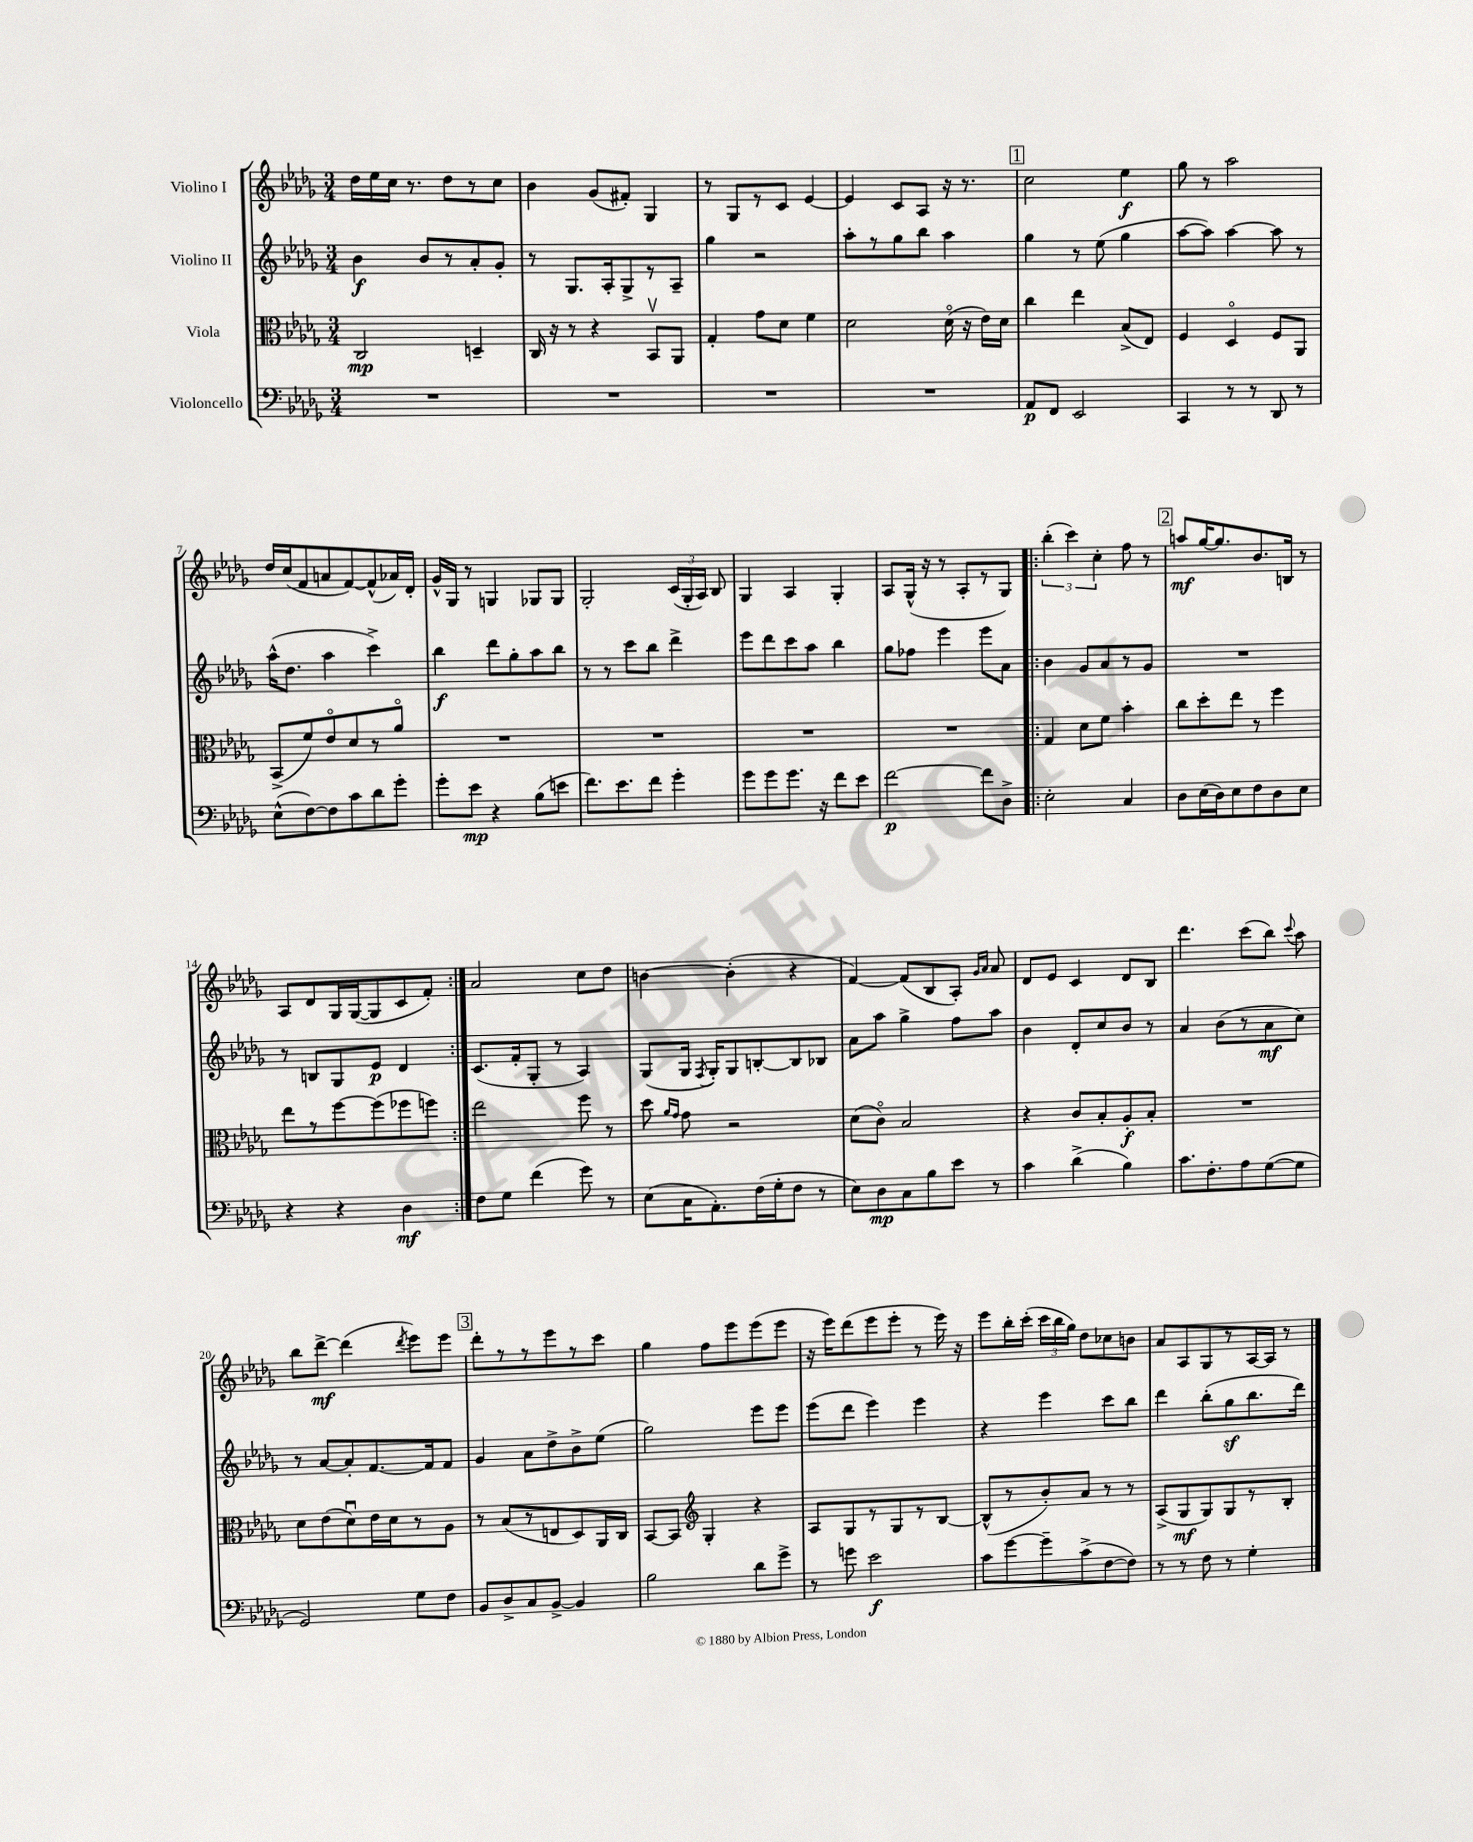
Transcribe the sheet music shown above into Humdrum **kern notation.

**kern	**dynam	**kern	**dynam	**kern	**dynam	**kern	**dynam
*part4	*part4	*part3	*part3	*part2	*part2	*part1	*part1
*staff4	*staff4	*staff3	*staff3	*staff2	*staff2	*staff1	*staff1
*I"Violoncello	*	*I"Viola	*	*I"Violino II	*	*I"Violino I	*
*clefF4	*	*clefC3	*	*clefG2	*	*clefG2	*
*k[b-e-a-d-g-]	*	*k[b-e-a-d-g-]	*	*k[b-e-a-d-g-]	*	*k[b-e-a-d-g-]	*
*M3/4	*	*M3/4	*	*M3/4	*	*M3/4	*
=1	=1	=1	=1	=1	=1	=1	=1
2.r	.	2C/	mp	4b-\	f	16dd-\LL	.
.	.	.	.	.	.	16ee-\	.
.	.	.	.	.	.	16cc\JJ	.
.	.	.	.	.	.	8.r	.
.	.	.	.	8b-/L	.	.	.
.	.	.	.	8r	.	8dd-\L	.
.	.	4Dn~/	.	8a-'/	.	8r	.
.	.	.	.	8g-'/J	.	8cc\J	.
=2	=2	=2	=2	=2	=2	=2	=2
2.r	.	16C/	.	8r	.	4b-\	.
.	.	16r	.	.	.	.	.
.	.	8r	.	8.G-/L	.	.	.
.	.	4r	.	.	.	(8g-/L	.
.	.	.	.	16A-'/k	.	.	.
.	.	.	.	8G-^/	.	8f#X'/J)	.
.	.	8BB-v/L	.	8r	.	4G-/	.
.	.	8AA-/J	.	8A-~/J	.	.	.
=3	=3	=3	=3	=3	=3	=3	=3
2.r	.	4G-'/	.	4gg-\	.	8r	.
.	.	.	.	.	.	8G-/L	.
.	.	8g-\L	.	2r	.	8r	.
.	.	8d-\J	.	.	.	8c/J	.
.	.	4f\	.	.	.	[4e-/	.
=4	=4	=4	=4	=4	=4	=4	=4
2.r	.	2d-\	.	8aa-'\L	.	4e-/]	.
.	.	.	.	8r	.	.	.
.	.	.	.	8gg-\	.	8c/L	.
.	.	.	.	8bb-\J	.	8A-/J	.
.	.	(16d-\	.	4aa-\	.	16r	.
.	.	16r	.	.	.	8.r	.
.	.	16e-\LL)	.	.	.	.	.
.	.	16d-\JJ	.	.	.	.	.
!!LO:REH:place=s1:t=1
=5	=5	=5	=5	=5	=5	=5	=5
8AA-/L	p	4cc\	.	4gg-\	.	2cc\	.
8FF/J	.	.	.	.	.	.	.
2EE-/	.	4ee-\	.	8r	.	.	.
.	.	.	.	(8ee-\	.	.	.
.	.	(8B-^/L	.	4gg-\	.	4ee-\	f
.	.	8E-/J)	.	.	.	.	.
=6	=6	=6	=6	=6	=6	=6	=6
4CC/	.	4F/	.	[8aa-\L	.	8gg-\	.
.	.	.	.	8aa-\J])	.	8r	.
8r	.	4D-/	.	[4aa-\	.	2aa-\	.
8r	.	.	.	.	.	.	.
8DD-/	.	8F/L	.	8aa-\]	.	.	.
8r	.	8AA-/J	.	8r	.	.	.
!!LO:LB:g=z
=7	=7	=7	=7	=7	=7	=7	=7
(8E-^^\L	.	(8BB-^/L	.	(16aa-^^\KL	.	16dd-/LL	.
.	.	.	.	8.dd-\J	.	(16cc/J	.
[8F\)	.	8f/)	.	.	.	8f/	.
8F\]	.	8e-/	.	4aa-\	.	8an/	.
8c\	.	8d-/	.	.	.	[8f/)	.
8d-\	.	8r	.	4ccc^\)	.	(8f^^/]	.
8g-'\J	.	8a-/J	.	.	.	16a-X/L)	.
.	.	.	.	.	.	16d-'/JJ	.
=8	=8	=8	=8	=8	=8	=8	=8
8g-'\L	.	2.r	.	4bb-\	f	16g-^^/LL	.
.	.	.	.	.	.	16G-/JJ	.
8e-\J	mp	.	.	.	.	8r	.
4r	.	.	.	8ddd-\L	.	4Gn/	.
.	.	.	.	8gg-'\	.	.	.
(8B-\L	.	.	.	8aa-\	.	8G-X/L	.
8en\J	.	.	.	8bb-\J	.	8G-/J	.
=9	=9	=9	=9	=9	=9	=9	=9
8.f\L)	.	2.r	.	8r	.	2G-'/	.
.	.	.	.	8r	.	.	.
8.e-\	.	.	.	.	.	.	.
.	.	.	.	8ccc\L	.	.	.
8f\J	.	.	.	8bb-\J	.	.	.
4g-'\	.	.	.	4ddd-^\	.	(24c/LL	.
.	.	.	.	.	.	24G-'/	.
.	.	.	.	.	.	24A-/JJ)	.
.	.	.	.	.	.	8B-/	.
=10	=10	=10	=10	=10	=10	=10	=10
8g-\L	.	2.r	.	8eee-\L	.	4G-/	.
8g-\	.	.	.	8ddd-\	.	.	.
8.g-\J	.	.	.	8ccc\	.	4A-/	.
.	.	.	.	8aa-\J	.	.	.
16r	.	.	.	.	.	.	.
8f\L	.	.	.	4bb-\	.	4G-'/	.
8e-\J	.	.	.	.	.	.	.
=11	=11	=11	=11	=11	=11	=11	=11
[2f\	p	2.r	.	8gg-\L	.	8A-/L	.
.	.	.	.	8ff-X\J	.	(16G-^^/Jk	.
.	.	.	.	.	.	16r	.
.	.	.	.	4eee-\	.	8r	.
.	.	.	.	.	.	8A-'/L	.
8f\L]	.	.	.	8eee-\L	.	8r	.
8D-^\J	.	.	.	8a-\J	.	8G-/J)	.
=12!|:	=12!|:	=12!|:	=12!|:	=12!|:	=12!|:	=12!|:	=12!|:
2E-'\	.	4G-/	.	4b-\	.	(6bb-'\	.
.	.	.	.	.	.	6ccc\)	.
.	.	8d-\L	.	8g-/L	.	.	.
.	.	.	.	.	.	6cc'\	.
.	.	8f\J	.	8a-/	.	.	.
4C/	.	4b-'\	.	8r	.	8ff\	.
.	.	.	.	8g-/J	.	8r	.
!!LO:REH:place=s1:t=2
=13	=13	=13	=13	=13	=13	=13	=13
8D-\L	.	8cc\L	.	2.r	.	8aan/L	mf
(16E-\L	.	8dd-'\	.	.	.	[16gg-/K	.
16D-\J)	.	.	.	.	.	8.gg-/]	.
8E-\	.	8ee-\J	.	.	.	.	.
8F\	.	8r	.	.	.	8.b-/	.
8D-\	.	4ff\	.	.	.	.	.
.	.	.	.	.	.	16Bn/Jk	.
8E-\J	.	.	.	.	.	8r	.
!!LO:LB:g=z
=14	=14	=14	=14	=14	=14	=14	=14
4r	.	8ee-\L	.	8r	.	8A-/L	.
.	.	8r	.	8Bn/L	.	8d-/	.
4r	.	[8ff\	.	8G-/	.	16G-/L	.
.	.	.	.	.	.	([16G-/J	.
.	.	(8ff\]	.	8e-/J	p	8G-/]	.
4D-\	mf	8ff-X\	.	4d-/	.	8c/	.
.	.	8ffn\J)	.	.	.	8f'/J)	.
=15:|!	=15:|!	=15:|!	=15:|!	=15:|!	=15:|!	=15:|!	=15:|!
8F\L	.	2ee-\	.	(8.c/L	.	2a-/	.
8G-\J	.	.	.	.	.	.	.
.	.	.	.	16f'/k	.	.	.
(4f\	.	.	.	8G-'/J	.	.	.
.	.	.	.	8r	.	.	.
8g-\)	.	8ff\	.	4A-/)	.	8cc\L	.
8r	.	8r	.	.	.	8dd-\J	.
=16	=16	=16	=16	=16	=16	=16	=16
(8E-\L	.	8dd-\	.	(8G-/L	.	[4bn\	.
.	.	16qqa-/LL	.	.	.	.	.
.	.	16qqg-/JJ	.	.	.	.	.
16C\K	.	8g-\	.	16G-/Jk	.	.	.
.	.	.	.	8qF/	.	.	.
8.AA-'\)	.	.	.	16G-'/KL)	.	.	.
.	.	2r	.	8G-/	.	(4b'\]	.
(16F\L	.	.	.	[8Bn'/	.	.	.
16G-'\J	.	.	.	.	.	.	.
8F\J	.	.	.	8B/]	.	4r	.
8r	.	.	.	8B-X/J	.	.	.
=17	=17	=17	=17	=17	=17	=17	=17
8E-\L)	.	(8d-\L	.	8a-\L	.	[4f/)	.
8D-\	mp	8c\J)	.	8aa-\J	.	.	.
8C\	.	2B-/	.	4gg-^\	.	(8f/L]	.
8B-\	.	.	.	.	.	8B-/	.
8e-\J	.	.	.	8ff\L	.	8A-'/J)	.
.	.	.	.	.	.	16qqg-/LL	.
.	.	.	.	.	.	16qqa-/JJ	.
8r	.	.	.	8aa-\J	.	8a-/	.
=18	=18	=18	=18	=18	=18	=18	=18
4c\	.	4r	.	4b-\	.	8d-/L	.
.	.	.	.	.	.	8e-/J	.
(4d-^\	.	8c/L	.	8d-'/L	.	4c/	.
.	.	8B-'/	.	8cc/	.	.	.
4B-\)	.	8A-'/	f	8b-/J	.	8d-/L	.
.	.	8B-'/J	.	8r	.	8B-/J	.
=19	=19	=19	=19	=19	=19	=19	=19
8.c\L	.	2.r	.	4a-/	.	4.ddd-\	.
8.F'\	.	.	.	.	.	.	.
.	.	.	.	(8b-\L	.	.	.
8A-\	.	.	.	8r	.	(8ccc\L	.
([8G-\	.	.	.	8a-\	mf	8bb-\J)	.
.	.	.	.	.	.	8qqccc/	.
8G-\J]	.	.	.	8cc\J)	.	8aa-\	.
!!LO:LB:g=z
=20	=20	=20	=20	=20	=20	=20	=20
2GG-/)	.	8d-\L	.	8r	.	8bb-\L	.
.	.	(8e-\	.	[8a-/L	.	[8ddd-^\J	mf
.	.	8d-u\)	.	8a-'/]	.	(4ddd-\]	.
.	.	16e-\L	.	[8.f/	.	.	.
.	.	16d-\J	.	.	.	.	.
.	.	.	.	.	.	8qddd-/	.
8G-\L	.	8r	.	.	.	8eee-\L)	.
.	.	.	.	16f/k]	.	.	.
8F\J	.	8A-\J	.	8f/J	.	8eee-\J	.
!!LO:REH:place=s1:t=3
=21	=21	=21	=21	=21	=21	=21	=21
8BB-/L	.	8r	.	4g-/	.	8ddd-'\L	.
8D-^/	.	(8B-/L	.	.	.	8r	.
8C/	.	8r	.	8a-\L	.	8r	.
[8BB-^/J	.	8En/	.	8dd-^\	.	8eee-\	.
4BB-/]	.	8D-/)	.	8b-^\	.	8r	.
.	.	16AA-/L	.	(8ee-\J	.	8ccc\J	.
.	.	16C/JJ	.	.	.	.	.
=22	=22	=22	=22	=22	=22	=22	=22
2B-\	.	[8BB-/L	.	2gg-\)	.	4gg-\	.
.	.	8BB-/J]	.	.	.	.	.
*	*	*clefG2	*	*	*	*	*
.	.	4G-'/	.	.	.	8ff\L	.
.	.	.	.	.	.	8eee-\	.
8d-\L	.	4r	.	8eee-\L	.	(8eee-\	.
8g-^\J	.	.	.	8eee-\J	.	8eee-\J	.
=23	=23	=23	=23	=23	=23	=23	=23
8r	.	8A-/L	.	(8eee-\L	.	16r	.
.	.	.	.	.	.	16eee-\KL)	.
8gn\	.	8G-/	.	8ddd-\J	.	(8ddd-\	.
2e-\	f	8r	.	4eee-\)	.	8eee-\	.
.	.	8G-/	.	.	.	8eee-'\J	.
.	.	8r	.	4eee-\	.	8r	.
.	.	[8B-/J	.	.	.	16eee-\)	.
.	.	.	.	.	.	16r	.
=24	=24	=24	=24	=24	=24	=24	=24
8c\L	.	(8B-^^/L]	.	4r	.	8eee-\L	.
[8g-\	.	8r	.	.	.	16bb-'\L	.
.	.	.	.	.	.	(16ccc'\JJ	.
8g-~\]	.	8b-'/)	.	4eee-\	.	24ccc\LL	.
.	.	.	.	.	.	24bb-\	.
.	.	.	.	.	.	24gg-\JJ)	.
(8c^\	.	8a-/J	.	.	.	8dd-\L	.
[8F\	.	8r	.	8ccc\L	.	8cc-X\	.
8F\J])	.	8r	.	8bb-\J	.	8bn\J	.
=25	=25	=25	=25	=25	=25	=25	=25
8r	.	(8A-^/L	.	4ddd-\	.	8a-/L	.
8r	.	8G-/	mf	.	.	8A-/	.
8F\	.	8G-/)	.	(8bb-'\L	.	8G-/	.
8r	.	8G-/	.	8gg-z\	.	8r	.
4G-'\	.	8r	.	8.bb-\	.	[16A-/L	.
.	.	.	.	.	.	16A-/JJ]	.
.	.	8B-'/J	.	.	.	8r	.
.	.	.	.	16ddd-\Jk)	.	.	.
==	==	==	==	==	==	==	==
*-	*-	*-	*-	*-	*-	*-	*-
